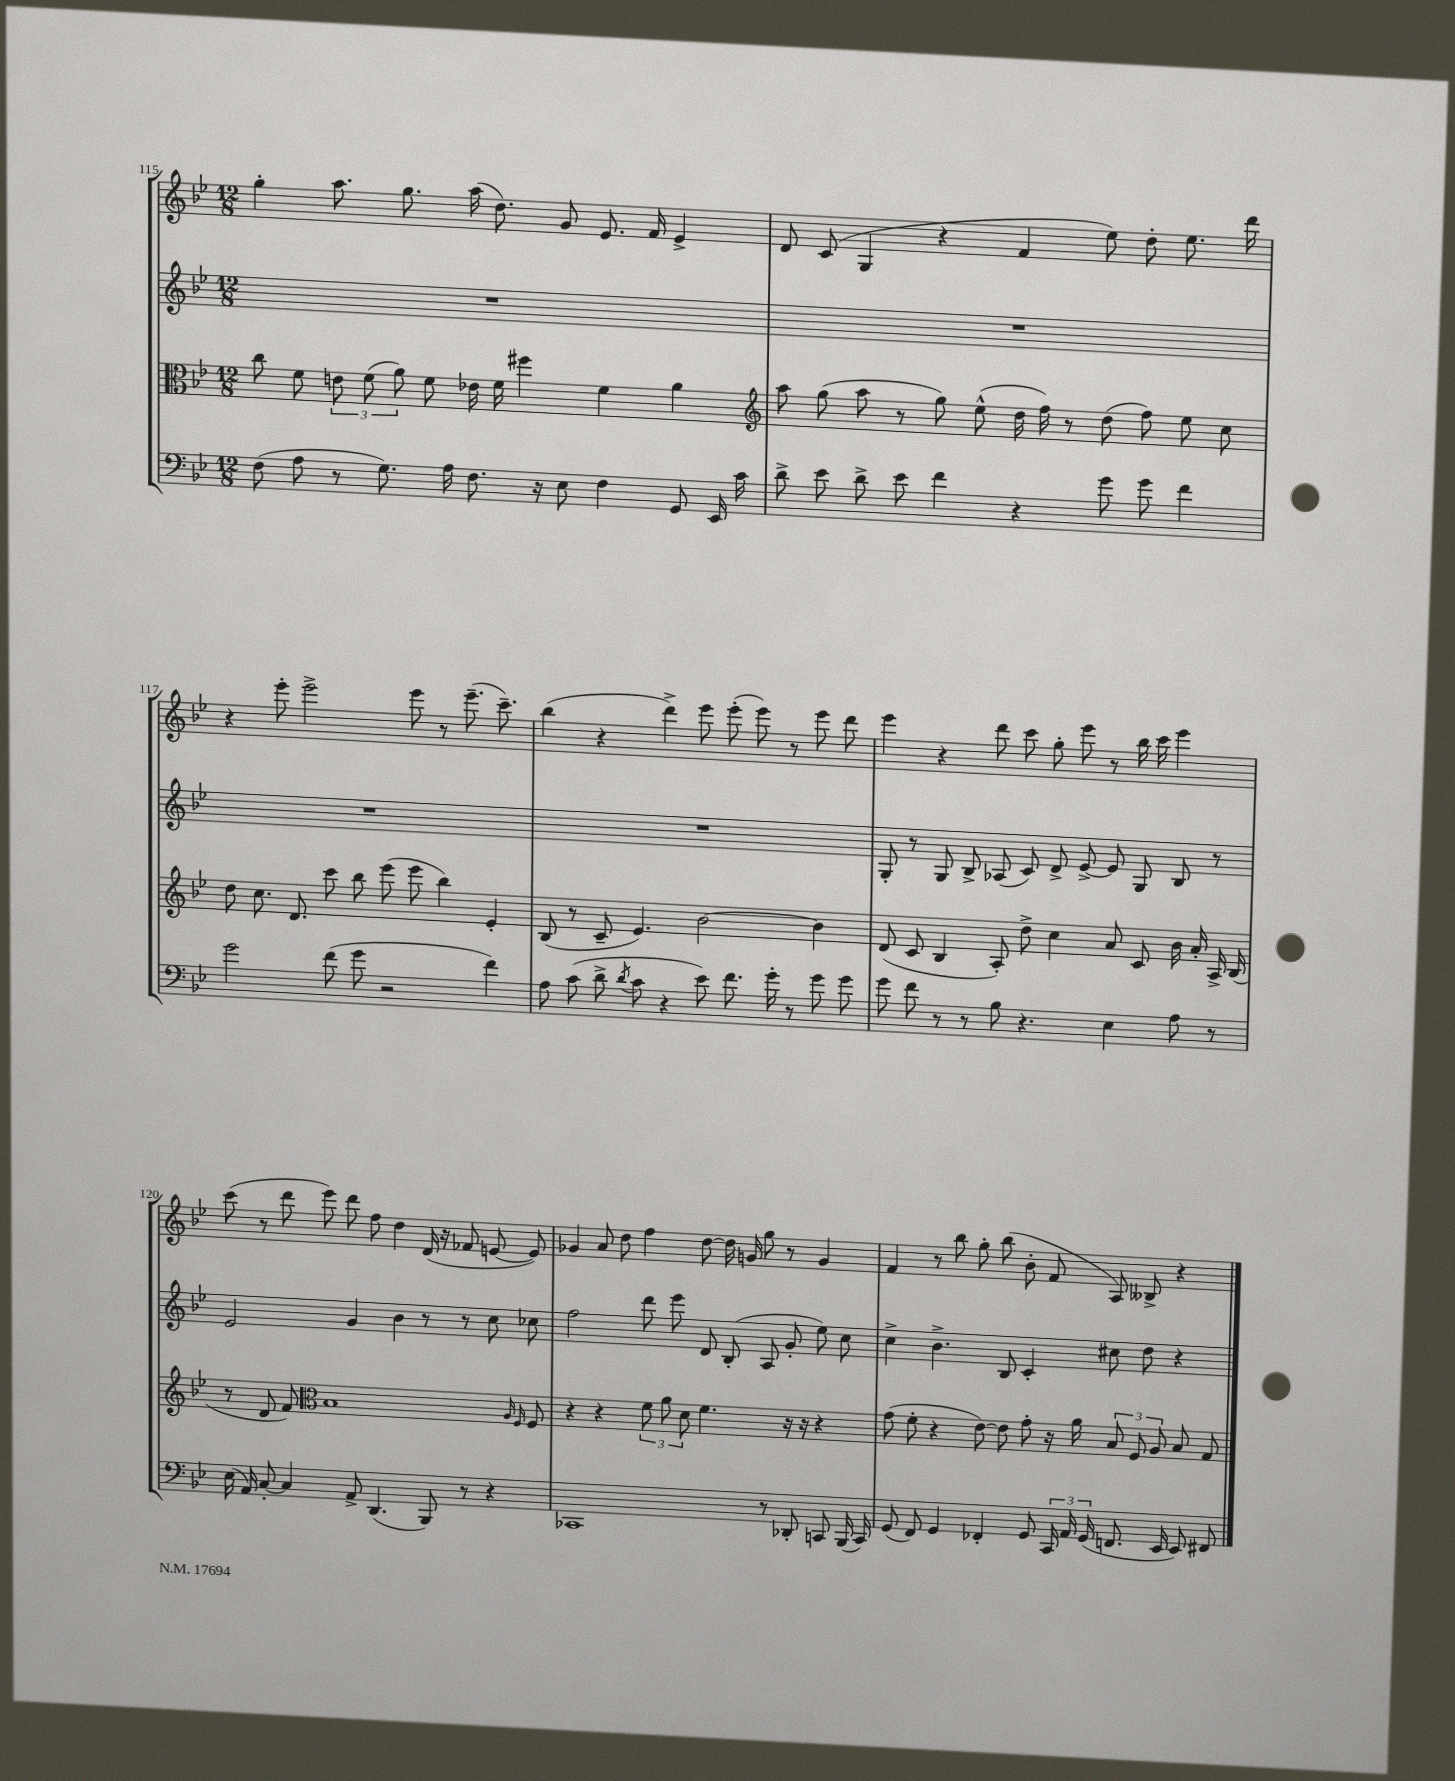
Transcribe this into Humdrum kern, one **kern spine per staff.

**kern	**kern	**kern	**kern
*staff4	*staff3	*staff2	*staff1
*clefF4	*clefC3	*clefG2	*clefG2
*k[b-e-]	*k[b-e-]	*k[b-e-]	*k[b-e-]
*M12/8	*M12/8	*M12/8	*M12/8
(8F\	8cc\	1.r	4gg'\
8A\	8f\	.	.
8r	12e\	.	8.aa\
.	(12f\	.	.
8.G\)	.	.	.
.	12a\)	.	.
.	.	.	8.gg\
.	8f\	.	.
16A\	.	.	.
8.F\	16e-\	.	(16aa\
.	16f\	.	8.dd\)
.	4ff#\	.	.
16r	.	.	.
8E-\	.	.	8g/
4F\	4f\	.	8.e-/
.	.	.	16f/
8GG/	4a\	.	4e-^/
16EE-/	.	.	.
16c\	.	.	.
=	=	=	=
*	*clefG2	*	*
8d^\	8aa\	1.r	8d/
8e-\	(8gg\	.	(8c/
8d^\	8aa\	.	4G/
8e-\	8r	.	.
4f\	8gg\)	.	4r
.	(8ee-^^\	.	.
4r	16dd\	.	4f/
.	16ff\)	.	.
.	8r	.	.
8g\	(8dd\	.	8ee-\)
8g\	8ff\)	.	8dd'\
4f\	8ee-\	.	8.ee-\
.	8cc\	.	.
.	.	.	16ddd\
=	=	=	=
2g\	8dd\	1.r	4r
.	8.cc\	.	.
.	.	.	8eee-'\
.	8.d/	.	.
.	.	.	2eee-^\
(8f\	8ccc\	.	.
8g\	8bb-\	.	.
2r	(8eee-\	.	.
.	8eee-\	.	8eee-\
.	4bb-\)	.	8r
.	.	.	(8.eee-~\
4f\)	4e-'/	.	.
.	.	.	8.ccc~\)
=	=	=	=
8A\	(8B-/	1.r	(4bb-\
(8c\	8r	.	.
8d^\	8c~/	.	4r
8qd/	.	.	.
8c\	4.e-/)	.	.
4r	.	.	4ddd^\)
8e-\)	[2b-\	.	8eee-\
8.f\	.	.	(8eee-'\
.	.	.	8eee-\)
16g'\	.	.	.
8r	.	.	8r
8g\	4b-\]	.	8eee-\
8g\	.	.	8ddd\
=	=	=	=
8g\	(8d/	8G'/	4eee-\
8f\	8c/	8r	.
8r	4B-/	8G/	4r
8r	.	8B-^/	.
8B-\	8A'/)	(8A-/	8ddd\
4.r	8dd^\	8c/)	8ccc\
.	4cc\	8d^/	8gg'\
.	.	[8e-^/	8eee-\
4E-\	8a/	8e-/]	8r
.	8c/	8G/	16bb-\
.	.	.	16ccc\
8A\	16b-\	8B-/	4eee-\
.	16a'/	.	.
8r	16A^/	8r	.
.	(16B-/	.	.
=	=	=	=
(16E-\	8r	2e-/	(8ccc\
16AA/)	.	.	.
[8C'/	8d/	.	8r
4C/]	8f/)	.	8ddd\
*	*clefC3	*	*
.	1B-	.	8eee-\)
8AA^/	.	4g/	8ddd\
(4.DD/	.	.	8ff\
.	.	4b-\	4dd\
8BBB-/)	.	8r	(16d/
.	.	.	16r
8r	.	8r	8f-/
4r	.	8cc\	[8e/
.	16qqA/	.	.
.	16qqF/	.	.
.	8F/	8cc-\	8e/])
=	=	=	=
1CC-	4r	2ff\	4g-/
.	4r	.	8a/
.	.	.	8dd\
.	12f\	8ddd\	4ff\
.	12a\	.	.
.	.	8eee-\	.
.	12d\	.	.
.	4.f\	8d/	[8dd\
.	.	(8B-'/	16dd\]
.	.	.	16g/
8r	.	8A/	8gg\
8DD-'/	16r	8g'/	8r
.	16r	.	.
8CC/	4r	8ee-\)	4g/
(16BBB-/	.	8cc\	.
16CC/)	.	.	.
=	=	=	=
(8GG/	(8g\	4cc^\	4f/
8FF/)	8f'\	.	.
4GG/	4r	4.b-^\	8r
.	.	.	8bb-\
4FF-'/	[8e-\)	.	8gg'\
.	8e-\]	8B-/	(8bb-\
8GG/	8g'\	4c'/	8b-'\
24CC/	16r	.	8f/
24AA/	.	.	.
.	16a\	.	.
(24GG/	.	.	.
8.FF/	12B-/	8cc#\	8A/)
.	12F/	.	.
.	.	8dd\	8B--^/
.	12A/	.	.
16EE-/	.	.	.
8EE-/)	8B-/	4r	4r
8FF#/	8G/	.	.
==	==	==	==
*-	*-	*-	*-
